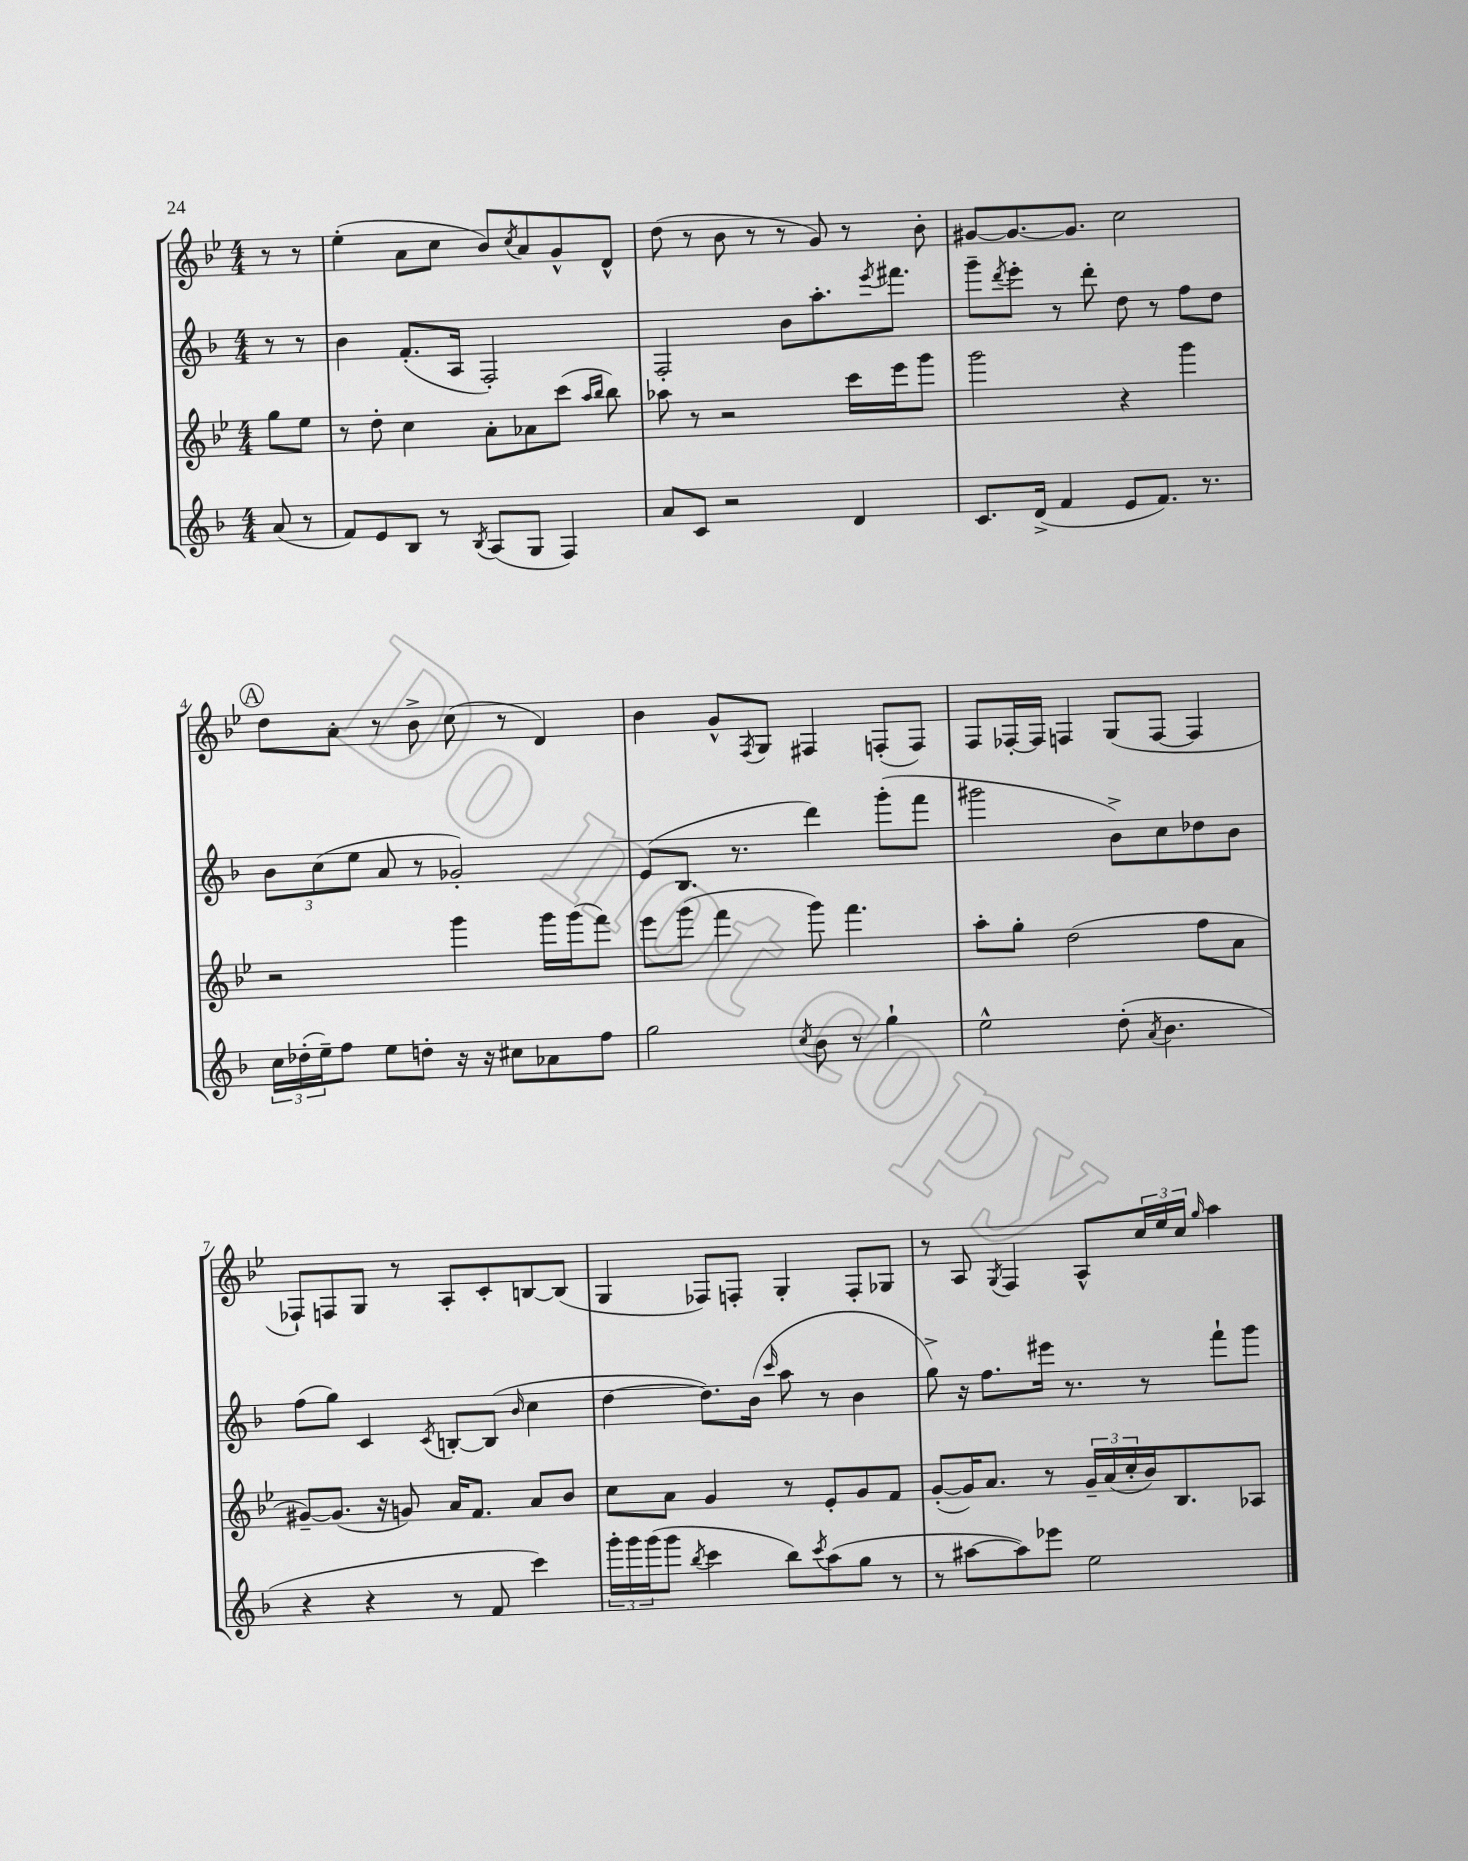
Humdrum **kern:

**kern	**kern	**kern	**kern
*staff4	*staff3	*staff2	*staff1
*clefG2	*clefG2	*clefG2	*clefG2
*k[b-]	*k[b-e-]	*k[b-]	*k[b-e-]
*M4/4	*M4/4	*M4/4	*M4/4
(8a	8gg	8r	8r
8r	8ee-	8r	8r
=	=	=	=
8f)	8r	4b-	(4ee-'
8e	8dd'	.	.
8B-	4cc	(8.f'	8a
8r	.	.	8cc
.	.	16A	.
8qB-	.	.	.
(8A	8a'	2F')	8b-)
.	.	.	8qcc
8G	8a-	.	8a
4F)	(8ccc	.	8g^^
.	16qqaa	.	.
.	16qqbb-	.	.
.	8bb-)	.	8d^^
=	=	=	=
8a	8aa-	2F'	(8dd
8c	8r	.	8r
2r	2r	.	8b-
.	.	.	8r
.	.	8b-	8r
.	.	8.aa'	8g)
4d	16ccc	.	8r
.	.	8qeee	.
.	16eee-	8.fff#	.
.	8ggg	.	8b-'
=	=	=	=
8.c	2ggg	8ggg~	[8g#
.	.	8qddd	.
.	.	8eee'	8.g#_
(16d^	.	.	.
4f	.	8r	.
.	.	.	8.g#]
.	.	8ddd'	.
8e	4r	8dd	2cc
8.f)	.	8r	.
.	4ggg	8ff	.
8.r	.	.	.
.	.	8dd	.
=	=	=	=
24cc	2r	12b-	8dd
(24dd-'	.	.	.
24ee~)	.	(12cc	.
8ff	.	.	8a'
.	.	12ee	.
8ee	.	8a	8r
8dd'	.	8r	8b-^
16r	4ggg	2g-')	(8cc
16r	.	.	.
8cc#	.	.	8r
8a-	16ggg	.	4d)
.	(16ggg	.	.
8ff	8fff)	.	.
=	=	=	=
2gg	8eee-	(8e	4b-
.	(8ggg	8.B-	.
.	4fff	.	8g^^
.	.	8.r	.
.	.	.	8qF
.	.	.	8G
8qcc	.	.	.
8b-	8ggg)	4ddd)	4F#
8r	4.fff	.	.
4gg`	.	(8ggg'	(8F'
.	.	8fff	8F)
=	=	=	=
2ee^^	8aa'	2ggg#	8F
.	8gg'	.	[16F-'
.	.	.	16F-]
.	(2dd	.	4F
(8dd'	.	8b-^)	(8G
8qa	.	.	.
4.b-	.	8cc	[8F
.	8ff	8dd-	4F]
.	8a	8b-	.
=	=	=	=
4r	[8g#~)	(8ff	8F-`)
.	(8.g#]	8gg)	8F
4r	.	4c	8G
.	16r	.	.
.	8g)	.	8r
.	.	8qc	.
8r	16a	[8B'	8A'
.	8.f	.	.
8f	.	(8B]	8c'
.	.	16qqb-	.
4ccc)	8a	4cc	[8B
.	8b-	.	(8B]
=	=	=	=
24ggg'	8cc	[4dd	4G
24ggg	.	.	.
(24ggg	.	.	.
8ggg	8a	.	.
8qbb-	.	.	.
4ccc	4g	8.dd])	8F-)
.	.	.	8F'
.	.	(16b-	.
.	.	16qqccc	.
8bb-)	8r	8aa	4G'
8qccc	.	.	.
(8aa	8e-'	8r	.
8gg	8g	4b-	8F'
8r	8f	.	8G-
=	=	=	=
8r	([8g'	8gg^)	8r
[8aa#	16g])	16r	8A
.	8.a	8.ff	.
.	.	.	8qG
8aa#])	.	.	4F
8eee-	8r	16eee#	.
.	.	8.r	.
2ee	24g~	.	8A^^
.	(24a	.	.
.	24cc'	.	.
.	16b-)	8r	24cc
.	.	.	24ee-
.	8.B-	.	.
.	.	.	24cc
.	.	.	16qqgg
.	.	8fff`	4aa
.	8A-	8ggg	.
==	==	==	==
*-	*-	*-	*-
